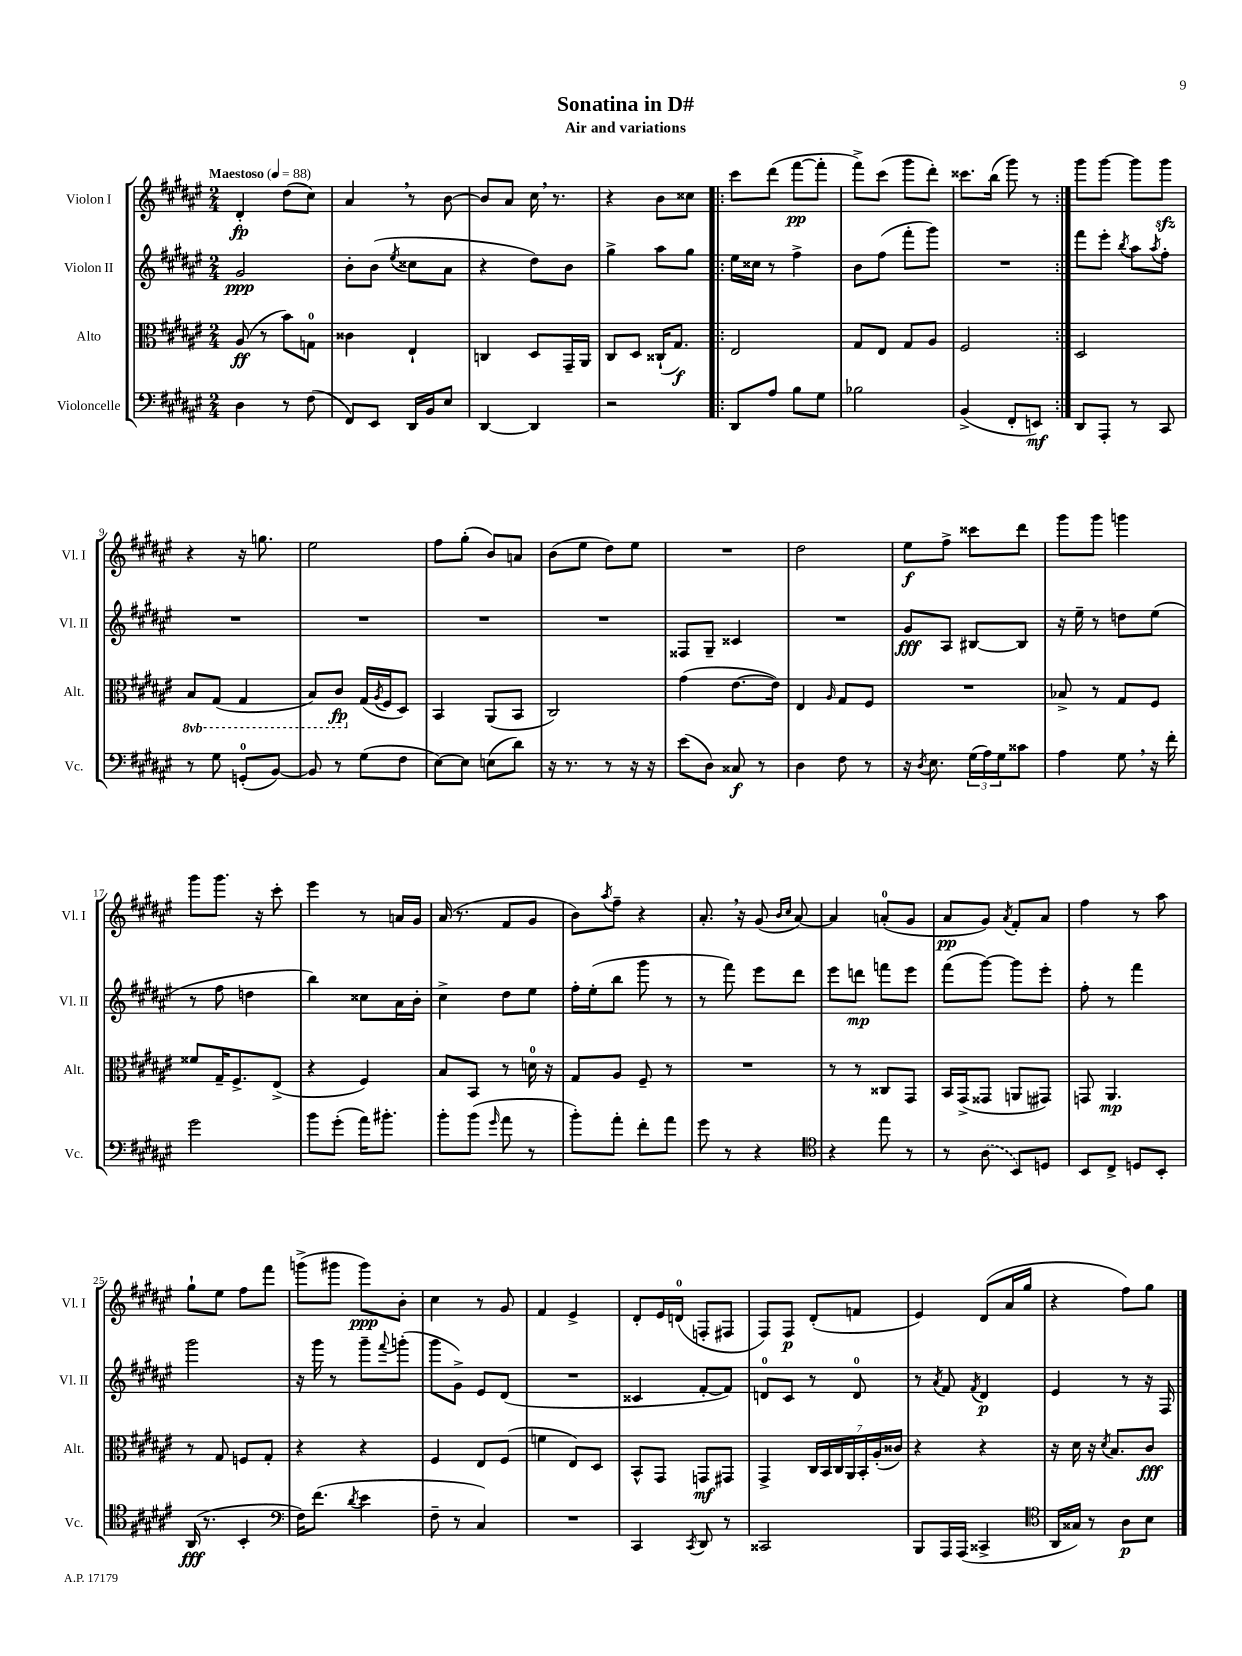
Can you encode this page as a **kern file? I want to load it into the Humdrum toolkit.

**kern	**kern	**kern	**kern
*staff4	*staff3	*staff2	*staff1
*clefF4	*clefC3	*clefG2	*clefG2
*k[f#c#g#d#a#e#]	*k[f#c#g#d#a#e#]	*k[f#c#g#d#a#e#]	*k[f#c#g#d#a#e#]
*M2/4	*M2/4	*M2/4	*M2/4
*MM88	*MM88	*MM88	*MM88
4D#	(8A#	2g#	4d#'
.	8r	.	.
8r	8b)	.	(8dd#
(8F#	8G	.	8cc#)
=	=	=	=
8FF#)	4c##	8b'	4a#
8EE#	.	(8b	.
.	.	8qee#	.
16DD#	4E#`	8cc##	8r
16BB	.	.	.
8E#	.	8a#	[8b
=	=	=	=
[4DD#	4C	4r	8b]
.	.	.	8a#
4DD#]	8D#	8dd#)	16cc#
.	.	.	8.r
.	16GG#~	8b	.
.	16AA#	.	.
=	=	=	=
2r	8C#	4gg#^	4r
.	8D#	.	.
.	(16C##`	8aa#	8b
.	8.G#)	.	.
.	.	8gg#	8cc##
=!|:	=!|:	=!|:	=!|:
8DD#	2E#	16ee#	8ccc#
.	.	16cc##	.
8A#	.	8r	(8ddd#
8B	.	4ff#^	[8fff#
8G#	.	.	8fff#']
=	=	=	=
2B-	8G#	8b	8fff#^)
.	8E#	(8ff#	(8ccc#
.	8G#	8fff#'	8ggg#
.	8A#	8ggg#)	8ddd#')
=	=	=	=
(4BB^	2F#	2r	8.ccc##
.	.	.	(16bb
8FF#'	.	.	8ggg#)
8EE)	.	.	8r
=:|!	=:|!	=:|!	=:|!
8DD#	2D#	8fff#	8ggg#
8AAA#'	.	8eee#'	[8ggg#
.	.	8qbb	.
8r	.	8aa#	8ggg#]
.	.	8qaa#	.
8CC#	.	8ff#'	8ggg#
=	=	=	=
8r	8BB	2r	4r
8G#	(8GG#	.	.
(8GG'	4GG#	.	16r
.	.	.	8.gg
[8BB)	.	.	.
=	=	=	=
8BB]	8BB)	2r	2ee#
8r	8C#	.	.
(8G#	(16G#	.	.
.	8qA#	.	.
.	16F#	.	.
8F#	8D#)	.	.
=	=	=	=
[8E#)	4BB	2r	8ff#
8E#]	.	.	(8gg#'
(8E	(8AA#	.	8b)
8d#)	8BB	.	8a
=	=	=	=
16r	2C#)	2r	(8b
8.r	.	.	.
.	.	.	8ee#
8r	.	.	8dd#)
16r	.	.	8ee#
16r	.	.	.
=	=	=	=
(8e#	(4g#	8F##	2r
8D#)	.	8G#~	.
8C##	[8.e#	4c##	.
8r	.	.	.
.	16e#])	.	.
=	=	=	=
4D#	4E#	2r	2dd#
.	16qqA#	.	.
8F#	8G#	.	.
8r	8F#	.	.
=	=	=	=
16r	2r	8g#	8ee#
8qD#	.	.	.
8.E#	.	.	.
.	.	8A#	8ff#^
(24G#	.	[8B#	8ccc##
24A#)	.	.	.
24G#	.	.	.
8c##	.	8B#]	8ddd#
=	=	=	=
4A#	8B-^	16r	8ggg#
.	.	16ee#~	.
.	8r	8r	8ggg#
8G#	8G#	8dd	4ggg
16r	8F#	(8ee#	.
16f#'	.	.	.
=	=	=	=
2g#	8f##	8r	8ggg#
.	16G#~	8ff#	8.ggg#
.	8.F#^	.	.
.	.	4dd	.
.	.	.	16r
.	(8E#^	.	8ccc#'
=	=	=	=
8b	4r	4bb)	4eee#
(8g#'	.	.	.
16a#)	4F#)	8cc##	8r
8.b#'	.	.	.
.	.	16a#	16a
.	.	16b'	16g#
=	=	=	=
8b'	8B	4cc#^	(16a#
.	.	.	8.r
(8b	8BB	.	.
16qqg#	.	.	.
8a#	8r	8dd#	8f#
8r	16d	8ee#	8g#
.	16r	.	.
=	=	=	=
8b')	8G#	16ff#'	8b)
.	.	(16ee#'	.
.	.	.	8qaa#
8a#'	8A#	8bb	8ff#~
8f#'	8F#~	8ggg#	4r
8a#	8r	8r	.
=	=	=	=
8g#	2r	8r	8.a#'
8r	.	8fff#)	.
.	.	.	16r
4r	.	8eee#	(8g#
.	.	.	16qqb
.	.	.	16qqcc#
.	.	8ddd#	[8a#)
=	=	=	=
*clefC4	*	*	*
4r	8r	8eee#	4a#]
.	8r	8ddd	.
8ee#	8C##	8fff	(8a'
8r	8GG#	8eee#	8g#
=	=	=	=
8r	16BB	(8fff#	8a#
.	(16GG#^	.	.
(8A#	8GG##	[8ggg#)	8g#)
.	.	.	8qa#
8BB)	8AA	8ggg#]	8f#'
8D	8GG#)	8eee#'	8a#
=	=	=	=
8BB	8GG	8ff#'	4ff#
8C#^	4.AA#	8r	.
8D	.	4fff#	8r
8BB'	.	.	8aa#
=	=	=	=
(16AA#	8r	2ggg#	8gg#`
8.r	.	.	.
.	8G#	.	8ee#
4BB'	8F	.	8ff#
.	8G#'	.	8fff#
=	=	=	=
*clefF4	*	*	*
16F#)	4r	16r	(8ggg^
(8.f#	.	16ggg#	.
.	.	8r	8ggg#
8qd#	.	.	.
4e#	4r	8ggg#~	8ggg#)
.	.	8qqfff#	.
.	.	(8ggg'	8b'
=	=	=	=
8F#~	4F#	8ggg#	4cc#
8r	.	8g#^)	.
4C#)	8E#	8e#	8r
.	(8F#	(8d#	8g#
=	=	=	=
2r	4f	2r	4f#
.	8E#)	.	4e#^
.	8D#	.	.
=	=	=	=
4CC#	8BB^^	4c##	8d#'
.	8GG#	.	16e#
.	.	.	(16d
8qCC#	.	.	.
8DD#	8GG	[8f#'	8F'
8r	8GG#	8f#])	8F#
=	=	=	=
2CC##	4GG#^	8d	8F#)
.	.	8c#	8F#
.	28C#	8r	(8d#'
.	28BB	.	.
.	28C#	.	.
.	28AA#	.	.
.	.	8d	8f
.	28BB'	.	.
.	(28A#'	.	.
.	28c##)	.	.
=	=	=	=
8BBB	4r	8r	4e#)
.	.	8qa#	.
16AAA#	.	8f#	.
(16AAA#	.	.	.
.	.	8qf#	.
4CC##^	4r	4d#	(8d#
.	.	.	16a#
.	.	.	16gg#
=	=	=	=
*clefC4	*	*	*
16AA#	16r	4e#	4r
16G##)	16d#	.	.
8r	16r	.	.
.	8qd#	.	.
.	8.B	.	.
8A#	.	8r	8ff#)
8B	8c#	16r	8gg#
.	.	16F#	.
==	==	==	==
*-	*-	*-	*-
